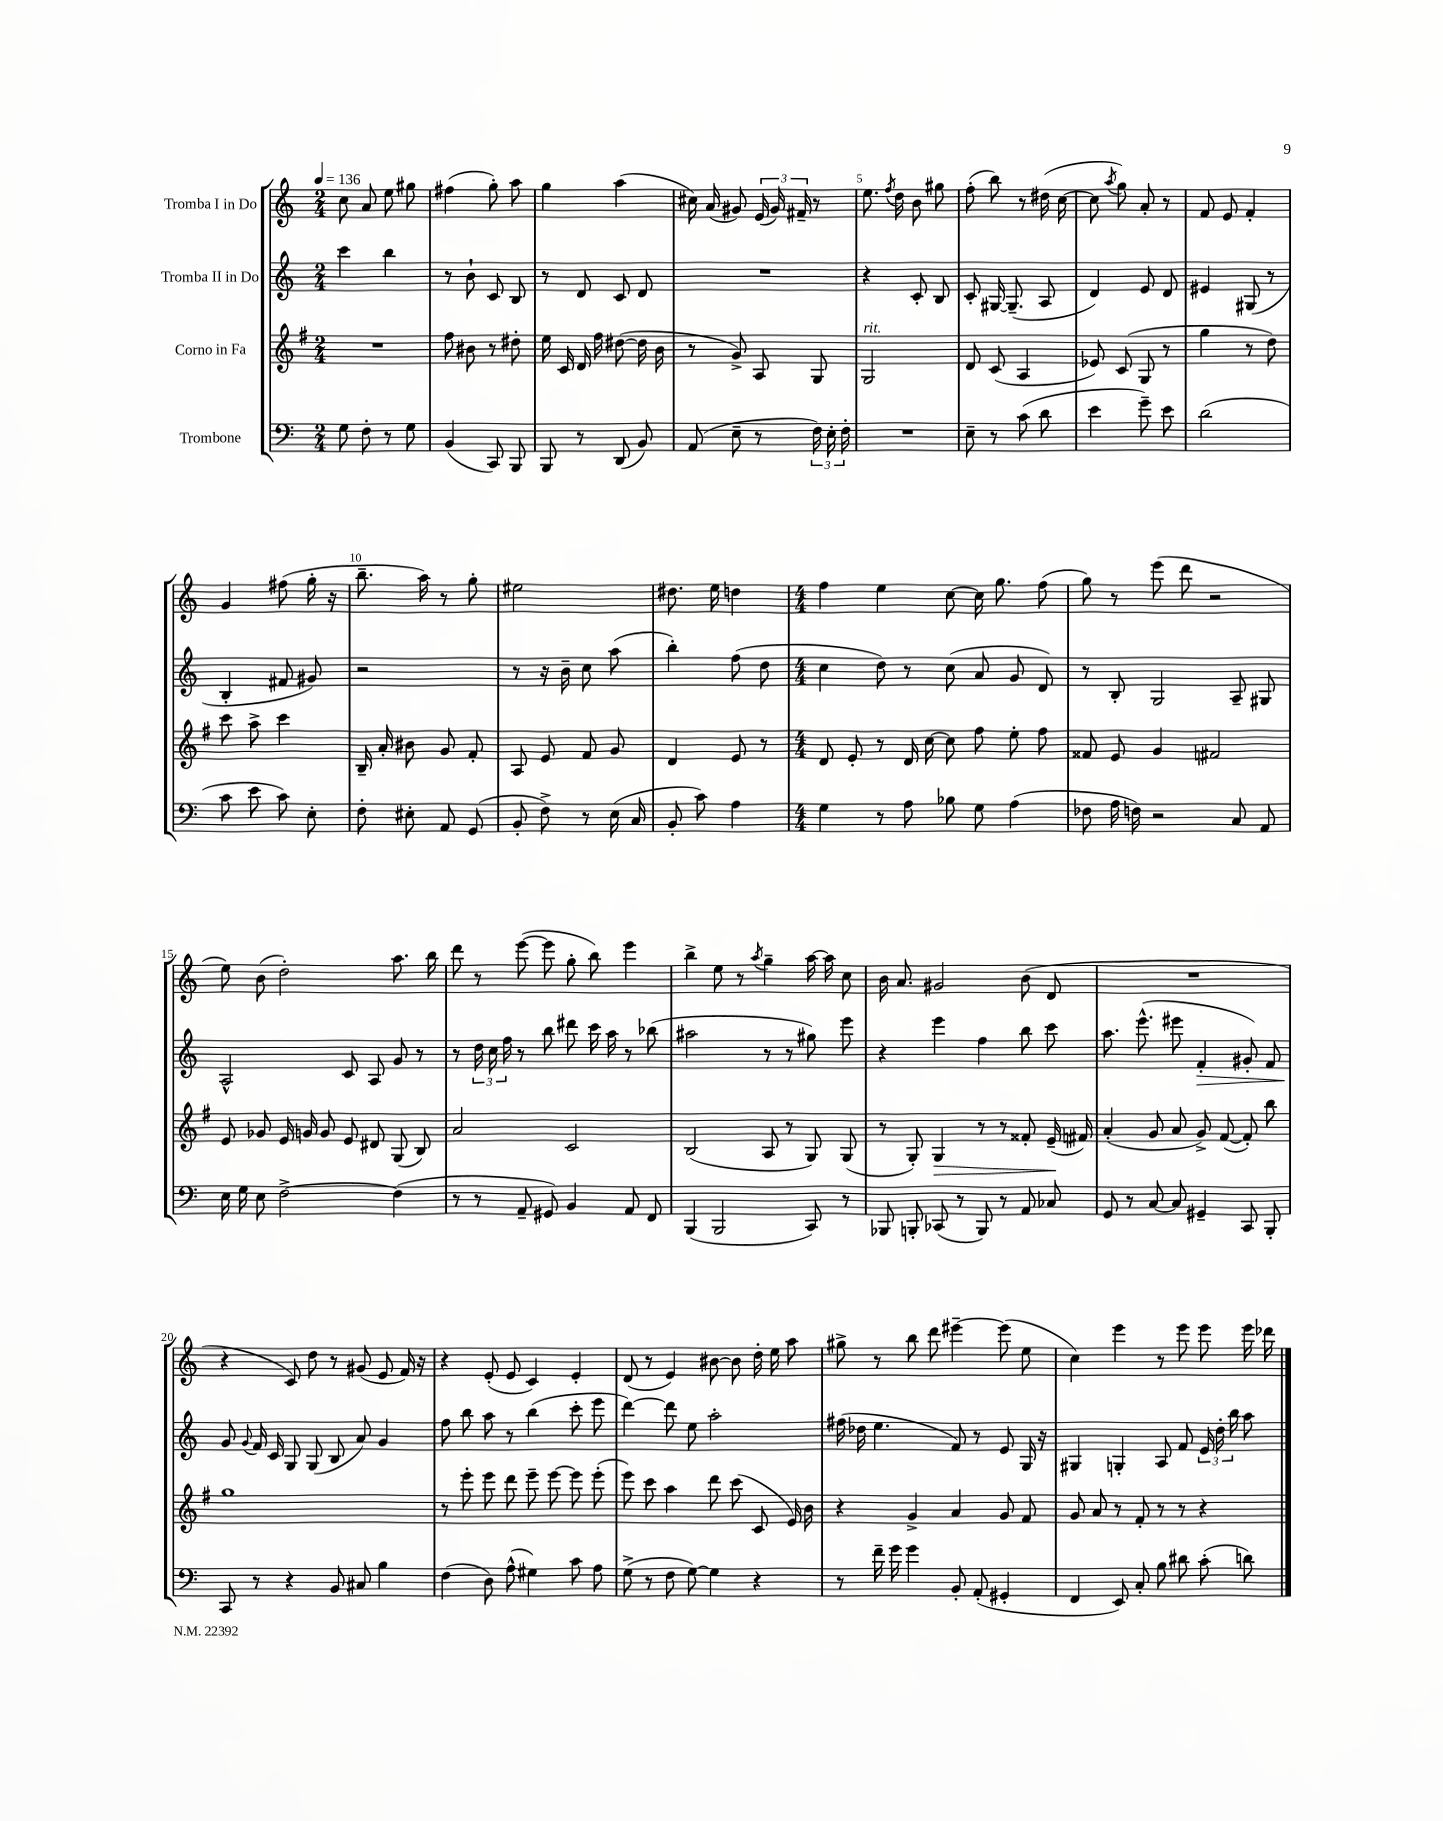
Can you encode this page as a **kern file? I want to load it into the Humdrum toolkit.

**kern	**kern	**dynam	**kern	**dynam	**kern
*part4	*part3	*part3	*part2	*part2	*part1
*staff4	*staff3	*staff3	*staff2	*staff2	*staff1
*I"Trombone	*I"Corno in Fa	*	*I"Tromba II in Do	*	*I"Tromba I in Do
*clefF4	*clefG2	*	*clefG2	*	*clefG2
*k[]	*k[f#]	*	*k[]	*	*k[]
*M2/4	*M2/4	*	*M2/4	*	*M2/4
*MM136	*MM136	*	*MM136	*	*MM136
=1	=1	=1	=1	=1	=1
8G\	2r	.	4ccc\	.	8cc\
8F'\	.	.	.	.	8a/
8r	.	.	4bb\	.	8ee\
8G\	.	.	.	.	8gg#X\
=2	=2	=2	=2	=2	=2
(4BB/	8ff#\	.	8r	.	(4ff#X\
.	8b#X\	.	8b`\	.	.
8CC/)	8r	.	8c/	.	8gg'\)
8BBB/	8dd#X'\	.	8B/	.	8aa\
=3	=3	=3	=3	=3	=3
8BBB/	16ee\	.	8r	.	4gg\
.	16c/	.	.	.	.
8r	16d/	.	8d/	.	.
.	16ff#\	.	.	.	.
(8DD/	([8dd#X\	.	8c/	.	(4aa\
8BB/)	16dd#\]	.	8d/	.	.
.	16b\	.	.	.	.
=4	=4	=4	=4	=4	=4
(8AA/	8r	.	2r	.	16cc#X\)
.	.	.	.	.	(16a/
8E~\	8g^/)	.	.	.	8g#X/)
8r	8A/	.	.	.	(24e/
.	.	.	.	.	24g#/)
.	.	.	.	.	24f#X~/
24F\)	8G/	.	.	.	8r
24E'\	.	.	.	.	.
24F'\	.	.	.	.	.
=5	=5	=5	=5	=5	=5
!	!LO:TX:a:i:t=rit.	!	!	!	!
2r	2G/	.	4r	.	8.ee\
.	.	.	.	.	8qff/
.	.	.	.	.	16dd\
.	.	.	8c'/	.	8b\
.	.	.	8B/	.	8gg#X\
=6	=6	=6	=6	=6	=6
8E~\	8d/	.	8c'/	.	(8ff'\
8r	(8c/	.	[16G#X/	.	8bb\)
.	.	.	(8.G#~/]	.	.
(8c\	4A/	.	.	.	8r
8d\	.	.	8A/	.	(16dd#X\
.	.	.	.	.	[16cc\
=7	=7	=7	=7	=7	=7
4e\	8e-X/)	.	4d/)	.	8cc\]
.	.	.	.	.	8qaa/
.	(8c/	.	.	.	8gg\)
8g~\)	8G/	.	8e/	.	8a'/
8e\	8r	.	8d/	.	8r
=8	=8	=8	=8	=8	=8
(2d\	4gg\	.	4e#X/	.	8f/
.	.	.	.	.	8e/
.	8r	.	(8G#X/	.	4f'/
.	8dd\)	.	8r	.	.
!!LO:LB:g=z
=9	=9	=9	=9	=9	=9
8c\	8ccc\	.	4B'/	.	4g/
8e\	8aa^\	.	.	.	.
8c\)	4ccc\	.	8f#X/	.	(8ff#X\
8E'\	.	.	8g#X/)	.	16gg'\
.	.	.	.	.	16r
=10	=10	=10	=10	=10	=10
8F'\	16B~/	.	2r	.	8.bb~\
.	16a'/	.	.	.	.
8E#X'\	8b#X\	.	.	.	.
.	.	.	.	.	16aa\)
8AA/	8g/	.	.	.	8r
(8GG/	8f#'/	.	.	.	8gg'\
=11	=11	=11	=11	=11	=11
8BB'/	8A/	.	8r	.	2ee#X\
8F^\)	8e/	.	16r	.	.
.	.	.	16b~\	.	.
8r	8f#/	.	8cc\	.	.
(16E\	8g/	.	(8aa\	.	.
16C/	.	.	.	.	.
=12	=12	=12	=12	=12	=12
8BB'/	4d/	.	4bb'\)	.	8.dd#X\
8c\)	.	.	.	.	.
.	.	.	.	.	16ee\
4A\	8e/	.	(8ff\	.	4ddn\
.	8r	.	8dd\	.	.
=13	=13	=13	=13	=13	=13
*M4/4	*M4/4	*	*M4/4	*	*M4/4
4G\	8d/	.	4cc\	.	4ff\
.	8e'/	.	.	.	.
8r	8r	.	8dd\)	.	4ee\
8A\	16d/	.	8r	.	.
.	[16cc\	.	.	.	.
8B-X\	8cc\]	.	(8cc\	.	[8cc\
8G\	8ff#\	.	8a/	.	16cc\]
.	.	.	.	.	8.gg\
(4A\	8ee'\	.	8g/	.	.
.	8ff#\	.	8d/)	.	(8ff\
=14	=14	=14	=14	=14	=14
8F-X\	8f##X/	.	8r	.	8gg\)
16A\	8e/	.	8B'/	.	8r
16Fn\)	.	.	.	.	.
2r	4g/	.	2G/	.	(8eee\
.	.	.	.	.	8ddd\
.	2f#X/	.	.	.	2r
8C/	.	.	8A~/	.	.
8AA/	.	.	8G#X/	.	.
!!LO:LB:g=z
=15	=15	=15	=15	=15	=15
16E\	8e/	.	2A^^/	.	8ee\)
16G\	.	.	.	.	.
8E\	8g-X/	.	.	.	(8b\
[2F^\	16e/	.	.	.	2dd'\)
.	16gn/	.	.	.	.
.	8g/	.	.	.	.
.	8e/	.	8c/	.	.
.	8d#X/	.	8A/	.	.
(4F\]	(8G/	.	8g/	.	8.aa\
.	8B/)	.	8r	.	.
.	.	.	.	.	16bb\
=16	=16	=16	=16	=16	=16
8r	2a/	.	8r	.	8ddd\
8r	.	.	24dd\	.	8r
.	.	.	24cc\	.	.
.	.	.	24ff\	.	.
8AA~/	.	.	8r	.	([8eee\
8GG#X/)	.	.	8bb\	.	8eee\]
4BB/	2c/	.	8ddd#X\	.	8gg'\
.	.	.	16ccc\	.	8bb\)
.	.	.	16aa\	.	.
8AA/	.	.	8r	.	4eee\
8FF/	.	.	(8bb-X\	.	.
=17	=17	=17	=17	=17	=17
(4BBB/	(2B/	.	2aa#X\	.	4bb^\
2BBB/	.	.	.	.	8ee\
.	.	.	.	.	8r
.	.	.	.	.	8qaa/
.	8A/	.	8r	.	4gg~\
.	8r	.	8r	.	.
8CC/)	8G/)	.	8gg#X\)	.	[16aa\
.	.	.	.	.	16aa\]
8r	(8G/	.	8eee\	.	8cc\
=18	=18	=18	=18	=18	=18
8BBB-X/	8r	.	4r	.	16b\
.	.	.	.	.	8.a/
8BBBn'/	8G'/)	.	.	.	.
!	!	!LO:HP:b	!	!	!
(8CC-X/	4G/	>	4eee\	.	2g#X/
8r	.	.	.	.	.
8BBB/)	8r	.	4ff\	.	.
8r	8r	.	.	.	.
8AA/	8f##X'/	.	8bb\	.	(8b\
8C-X/	(16e~/	.	8ccc\	.	8d/
.	16f#X/)	]	.	.	.
=19	=19	=19	=19	=19	=19
8GG/	(4a'/	.	8.aa\	.	1r
8r	.	.	.	.	.
.	.	.	(8.eee^^\	.	.
[8C/	8g/	.	.	.	.
8C/]	8a/	.	8eee#X\	.	.
!	!	!	!	!LO:HP:b	!
4GG#X~/	8g^/)	.	4f'/	>	.
.	([8f#/	.	.	.	.
8CC/	8f#'/])	.	8g#X'/)	.	.
8BBB'/	8bb\	.	8f/	.	.
!!LO:LB:g=z
=20	=20	=20	=20	=20	=20
8CC/	1gg	.	8g/	.	4r
.	.	.	8qqg/	.	.
8r	.	.	16f/	]	.
.	.	.	16c/	.	.
4r	.	.	8G/	.	8c/)
.	.	.	(8G/	.	8dd\
8BB/	.	.	8B/	.	8r
8C#X/	.	.	8a/)	.	(8g#X/
4B\	.	.	4g/	.	8e/
.	.	.	.	.	16f/)
.	.	.	.	.	16r
=21	=21	=21	=21	=21	=21
(4F\	8r	.	8ff\	.	4r
.	8eee'\	.	8bb\	.	.
8D\)	8eee\	.	8aa\	.	(8e'/
(8A^^\	8ddd\	.	8r	.	8e/
4G#X\)	8eee~\	.	(4bb\	.	4c/)
.	[8eee\	.	.	.	.
8c\	8eee\]	.	8ccc'\	.	4e'/
8A\	(8eee'\	.	8eee\	.	.
=22	=22	=22	=22	=22	=22
(8G^\	8eee\)	.	[4ddd\)	.	(8d/
8r	8ccc\	.	.	.	8r
8F\	4aa\	.	8ddd\]	.	4e/)
[8G\)	.	.	8ee\	.	.
4G\]	8ddd\	.	2aa'\	.	[8b#X\
.	(8ccc\	.	.	.	8b#\]
4r	8c/	.	.	.	16dd'\
.	.	.	.	.	16ee\
.	16e/)	.	.	.	8aa\
.	16b\	.	.	.	.
=23	=23	=23	=23	=23	=23
8r	4r	.	(16ff#X\	.	8gg#X^\
.	.	.	16dd-X\	.	.
16f~\	.	.	4.ee\	.	8r
16g\	.	.	.	.	.
4g\	4g^/	.	.	.	8bb\
.	.	.	.	.	8ddd\
8BB'/	4a/	.	8f/)	.	[4eee#X~\
(8AA'/	.	.	8r	.	.
4GG#X'/	8g/	.	8e/	.	(8eee#\]
.	8f#/	.	16G/	.	8ee\
.	.	.	16r	.	.
=24	=24	=24	=24	=24	=24
4FF/	8g/	.	4G#X/	.	4cc\)
.	8a/	.	.	.	.
8EE/)	8r	.	4Gn'/	.	4eee\
8C'/	8f#'/	.	.	.	.
8B\	8r	.	8A/	.	8r
8d#X\	8r	.	8f/	.	8eee\
(8c'\	4r	.	24e/	.	8eee\
.	.	.	24dd'\	.	.
.	.	.	24bb\	.	.
8dn\)	.	.	8aa\	.	16eee\
.	.	.	.	.	16ddd-X\
==	==	==	==	==	==
*-	*-	*-	*-	*-	*-
